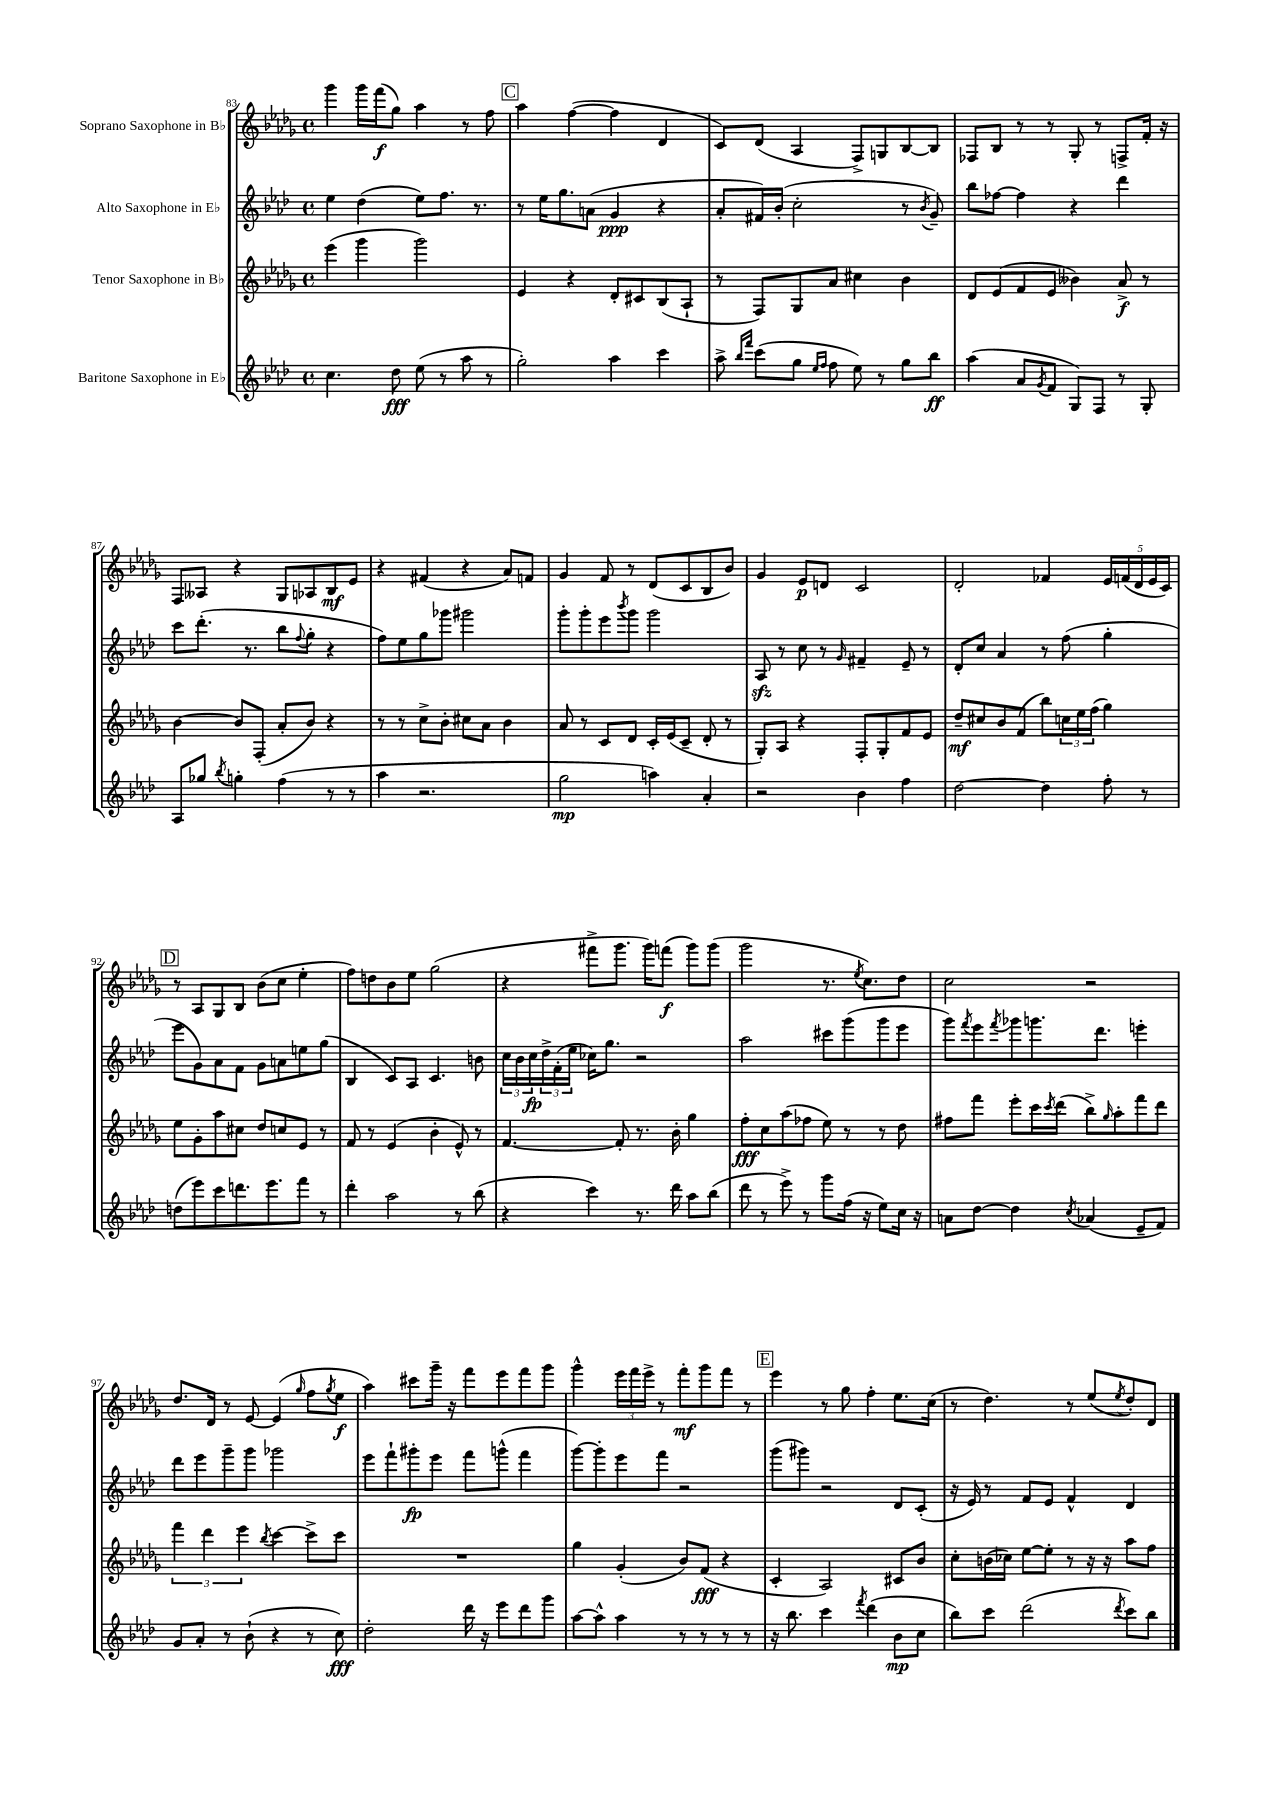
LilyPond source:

<<
\new StaffGroup <<
\new Staff = "s0" \with { instrumentName = "Soprano Saxophone in Bb" } {
    \clef treble \key des \major \defaultTimeSignature \time 4/4
    ges'''4 ges'''16 f'''16\f( ges''8) aes''4 r8 f''8 |
    \mark \markup { \box "C" } aes''4 f''4~( f''4 des'4 |
    c'8) des'8( aes4 f8->) g8 bes8~ bes8 |
    fes8 bes8 r8 r8 ges8-. r8 f8-> f'16-. r16 |
    f8 aeses8 r4 ges8 aes8 bes8\mf ees'8 |
    r4 fis'4( r4 aes'8) f'8 |
    ges'4 f'8 r8 des'8( c'8 bes8 bes'8) |
    ges'4 ees'8\p d'8 c'2 |
    des'2-. fes'4 \tuplet 5/4 { ees'16 f'16( des'16 ees'16 c'16) } |
    \mark \markup { \box "D" } r8 aes8 ges8 bes8 bes'8( c''8 ees''4-. |
    f''8) d''8 bes'8 ees''8 ges''2( |
    r4 fis'''8-> ges'''8. ges'''16) f'''8\f( ges'''8) ges'''8( |
    ges'''2 r8. \acciaccatura { ees''8 } c''8.) des''8 |
    c''2 r2 |
    des''8. des'16 r8 ees'8~ ees'4( \grace { ges''16 } f''8 \acciaccatura { ges''8 } ees''8\f |
    aes''4) cis'''8 ges'''16-- r16 f'''8 ees'''8 f'''8 ges'''8 |
    ges'''4-^ \tuplet 3/2 { ees'''16 f'''16 ees'''16-> } r8 f'''8-.\mf ges'''8 f'''8 r8 |
    \mark \markup { \box "E" } ees'''4 r8 ges''8 f''4-. ees''8. c''16( |
    r8 des''4.) r8 ees''8( \acciaccatura { ees''8 } des''8-.) des'8 \bar "|." |
}
\new Staff = "s1" \with { instrumentName = "Alto Saxophone in Eb" } {
    \clef treble \key aes \major \defaultTimeSignature \time 4/4
    ees''4 des''4( ees''8) f''8. r8. |
    \mark \markup { \box "C" } r8 ees''16 g''8. a'8( g'4\ppp r4 |
    aes'8-. fis'16) bes'16-.( c''2-. r8 \acciaccatura { bes'8 } g'8--) |
    bes''8 fes''8~ fes''4 r4 des'''4 |
    c'''8 des'''8.-.( r8. bes''8 \appoggiatura { f''8 } g''8-. r4 |
    f''8) ees''8 g''8 ges'''8 gis'''2 |
    g'''8-. g'''8-. ees'''8 \acciaccatura { bes'''8 } g'''8 g'''2 |
    aes8\sfz r8 c''8 r8 \grace { g'16 } fis'4-- ees'8-- r8 |
    des'8-. c''8 aes'4 r8 f''8( g''4-. |
    \mark \markup { \box "D" } ees'''8 g'8) aes'8 f'8 g'8 a'8 e''8 g''8( |
    bes4 c'8) aes8 c'4. b'8 |
    \tuplet 3/2 { c''16 bes'16 c''16\fp } \tuplet 3/2 { des''16-> f'16-.( ees''16 } ces''16) g''8. r2 |
    aes''2 cis'''8 g'''8( g'''8 ees'''8 |
    g'''8) \acciaccatura { f'''8 } ees'''8 \acciaccatura { f'''8 } ges'''8 g'''8. des'''8. e'''4-. |
    des'''8 ees'''8 g'''8-- g'''8 ges'''2 |
    ees'''8 f'''8-! gis'''8-.\fp ees'''8 f'''8 g'''8-^( f'''4 |
    g'''8~) g'''8-. ees'''8 f'''8 r2 |
    \mark \markup { \box "E" } g'''8( gis'''8) r2 des'8 c'8-.( |
    r16 ees'16) r8 f'8 ees'8 f'4-^ des'4 \bar "|." |
}
\new Staff = "s2" \with { instrumentName = "Tenor Saxophone in Bb" } {
    \clef treble \key des \major \defaultTimeSignature \time 4/4
    ees'''4( ges'''4 ges'''2) |
    \mark \markup { \box "C" } ees'4 r4 des'8-. cis'8 bes8( aes8-! |
    r8 f8) ges8 aes'8 cis''4 bes'4 |
    des'8 ees'8( f'8 ees'8 beses'4) aes'8->\f r8 |
    bes'4~ bes'8 f8-.( aes'8-. bes'8) r4 |
    r8 r8 c''8-> bes'8-. cis''8 aes'8 bes'4 |
    aes'8 r8 c'8 des'8 c'16-. ees'16( c'8-- des'8-. r8 |
    ges8-.) aes8 r4 f8-. ges8-. f'8 ees'8 |
    des''8--\mf cis''8 bes'8 f'8( bes''8) \tuplet 3/2 { c''16 ees''16 f''16( } ges''4) |
    \mark \markup { \box "D" } ees''8 ges'8-. aes''8 cis''8 des''8 c''8 ees'8 r8 |
    f'8 r8 ees'4( bes'4-. ees'8-^) r8 |
    f'4.~ f'8-. r8. bes'16-. ges''4 |
    f''8-.\fff c''8 aes''8( fes''8 ees''8) r8 r8 des''8 |
    fis''8 f'''8 ees'''8-. c'''16 \acciaccatura { c'''8 } des'''16( bes''8->) \grace { ges''16 } aes''8-. f'''8 des'''8 |
    \tuplet 3/2 { f'''4 des'''4 ees'''4 } \acciaccatura { bes''8 } c'''4~ c'''8-> c'''8 |
    R1 |
    ges''4 ges'4-.( bes'8) f'8\fff( r4 |
    \mark \markup { \box "E" } c'4-. aes2) cis'8 bes'8 |
    c''8-. b'16( ces''16) ees''8~ ees''8-. r8 r16 r16 aes''8 f''8 \bar "|." |
}
\new Staff = "s3" \with { instrumentName = "Baritone Saxophone in Eb" } {
    \clef treble \key aes \major \defaultTimeSignature \time 4/4
    c''4. des''8\fff ees''8( r8 aes''8 r8 |
    \mark \markup { \box "C" } g''2-.) aes''4 c'''4 |
    aes''8-> \grace { bes''16 f'''16 } c'''8( g''8 \grace { ees''16 f''16 } f''8 ees''8) r8 g''8 bes''8\ff |
    aes''4( aes'8 \acciaccatura { g'8 } f'8 g8) f8 r8 g8-. |
    aes8 ges''8 \acciaccatura { bes''8 } g''4-. f''4( r8 r8 |
    aes''4 r2. |
    g''2\mp a''4) aes'4-. |
    r2 bes'4 f''4 |
    des''2~ des''4 f''8-. r8 |
    \mark \markup { \box "D" } d''8( ees'''8) c'''8 d'''8. ees'''8. f'''8 r8 |
    des'''4-. aes''2 r8 bes''8( |
    r4 c'''4) r8. des'''16 aes''8 bes''8( |
    des'''8 r8 ees'''8->) r8 g'''8 f''16( r16 ees''8) c''16 r16 |
    a'8 des''8~ des''4 \acciaccatura { c''8 } aes'4( ees'8-- f'8) |
    g'8 aes'8-. r8 bes'8-!( r4 r8 c''8\fff) |
    des''2-. des'''16 r16 ees'''8 des'''8 g'''8 |
    aes''8~ aes''8-^ aes''4 r8 r8 r8 r8 |
    \mark \markup { \box "E" } r16 bes''8. c'''4 \acciaccatura { f'''8 } des'''4( bes'8\mp c''8 |
    bes''8) c'''8 des'''2( \acciaccatura { des'''8 } c'''8) bes''8 \bar "|." |
}
>>
>>
\layout { \context { \Score currentBarNumber = #83 } }
